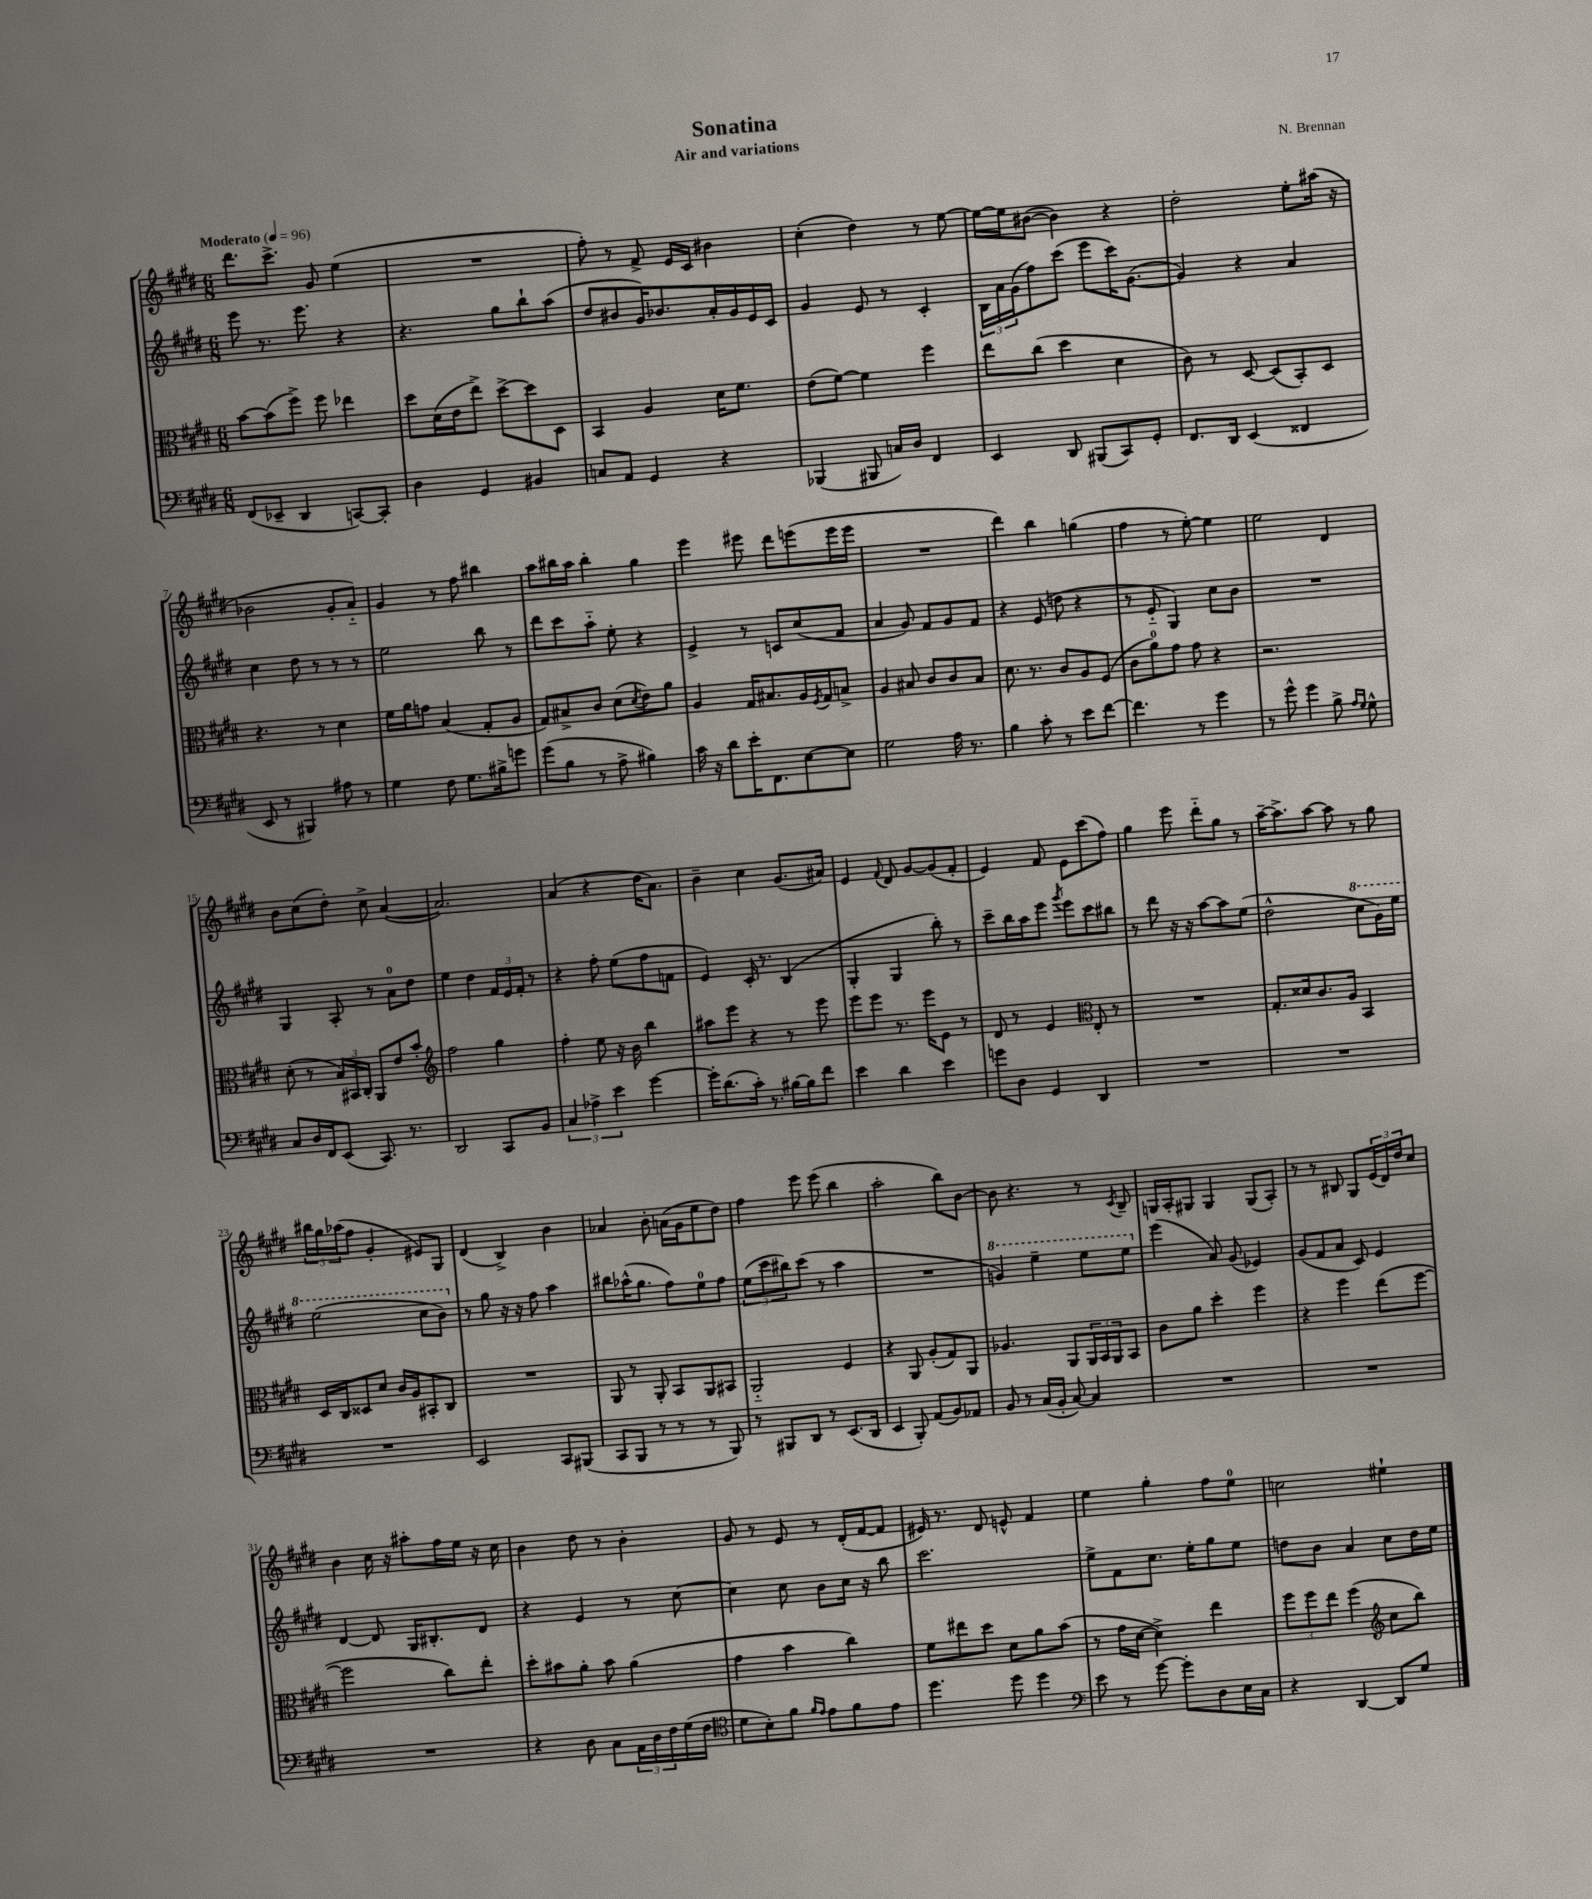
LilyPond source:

\header { title = "Sonatina" composer = "N. Brennan" subtitle = "Air and variations" }
<<
\new StaffGroup <<
\new Staff = "s0" {
    \clef treble \key e \major \numericTimeSignature \time 6/8 \tempo "Moderato" 4 = 96
    dis'''8. cis'''8.-> gis'8 e''4( |
    R2. |
    fis''8-.) r8 fis'8-> e'16 cis'16 bis'4 |
    cis''4-.( dis''4) r8 e''8~ |
    e''16~ e''16 bis'8~( bis'4) r4 |
    dis''2-. e''8-. ais''16( r16 |
    bes'2 gis'8-. a'8-_) |
    gis'4 r8 fis''8 bis''4 |
    a''8 bis''16 a''16 bis''4-. gis''4 |
    e'''4 eis'''8 dis'''8 e'''8( e'''16 e'''16 |
    R2. |
    dis'''4) b''4 g''4( |
    fis''4 r8 e''8~-.) e''4 |
    e''2 dis'4 |
    b'8 cis''8( dis''8-.) cis''8-> a'4~( |
    a'2.) |
    a'4( r4 dis''16 a'8.) |
    b'4-- cis''4 gis'8.( ais'16) |
    e'4 \appoggiatura { fis'8 } dis'8 gis'8~ gis'8( fis'8-. |
    e'4) fis'8 e'8 cis'''8( fis''8) |
    gis''4 e'''8 dis'''8-_ gis''8 r8 |
    a''16~-- a''8.-> a''8~ a''8 r8 gis''8 |
    \tuplet 3/2 { bis''16 gis''16 aes''16( } fis''8 gis'4-. eis'8) gis8 |
    dis'4( b4->) b'4 |
    aes'4 b'8-. a'16( gis'16 e''8 dis''8) |
    fis''4 e'''8 e'''8( b''4 |
    a''2-. b''8) b'8~ |
    b'8 r4. r8 \acciaccatura { cis'8 } b8-- |
    g16 a16-. gis8 gis4 gis8( a8-.) |
    r8 r8 bis8 gis8 \tuplet 3/2 { e'16( dis'16) dis''16 } cis''8 |
    b'4 cis''16 r16 ais''8-. fis''16 e''16 r16 cis''16 |
    b'4 dis''8 r8 b'4-. |
    gis'8 r8 e'8 r8 dis'16-.( fis'16~ fis'8 |
    eis'16) r8. dis'8 e'8-^ fis'4 |
    e''4 gis''4-. fis''8 e''8-0 |
    c''2 eis''4-! \bar "|." |
}
\new Staff = "s1" {
    \clef treble \key e \major \numericTimeSignature \time 6/8
    e'''8 r8. e'''8. r4 |
    r4. gis''8 b''8-! a''8( |
    dis''8 bis'8 gis'16) bes'8. a'16-. gis'16 e'16 cis'16 |
    gis'4 e'8 r8 cis'4-. |
    \tuplet 3/2 { b16 a'16 gis'16( } fis''8) cis'''8( e'''8 cis'''16) gis'8.~( |
    gis'4) r4 a'4 |
    cis''4 dis''8 r8 r8 r8 |
    e''2 b''8 r8 |
    dis'''8 cis'''8 a''8-_ e''8-. r4 |
    e'4-> r8 c'8 cis''8( fis'8 |
    a'4 gis'8) fis'8 gis'8 fis'8 |
    r4 e'8( d''8 r4 |
    r8 e'8-_ gis4) cis''8 b'8 |
    R2. |
    gis4 a8-. r8 a'8-0 dis''8 |
    e''4 dis''4 \tuplet 3/2 { fis'16 e'16 fis'16-. } r8 |
    r4 fis''8-. e''8( fis''8 f'8 |
    e'4) cis'16-. r8. b4( |
    gis4-. gis4 b''8-.) r8 |
    cis'''8-- b''16 a''16 e'''8 \acciaccatura { gis'''8 } e'''8 cis'''8 bis''8 |
    r8 dis'''8 r16 r16 a''8~ a''8 e''8( |
    dis''2-^ \ottava #1 cis'''8 gis''16) e'''16 |
    e'''2( cis'''8 b''8) \ottava #0 |
    r8 gis''8 r16 r16 fis''8 a''4 |
    bis''8 aes''16-^( gis''8. fis''8) e''8-0 fis''8 |
    \tuplet 3/2 { e''8( cis'''8 bis''8) } cis'''8( r8 a''4 |
    R2. |
    \ottava #1 g''4) e'''4-- e'''8 e'''8 \ottava #0 |
    e'''4( a'8) gis'8( ees'4) |
    gis'8( fis'8 a'8 cis'8) e'4 |
    dis'4~ dis'8 gis16 bis8.-. dis'8 |
    r4 e'4 r8 cis''8~ |
    cis''4 cis''8 b'8 cis''16 r16 b''8 |
    cis'''2. |
    e''8-> fis'8 cis''8. e''16-. gis''8 e''8 |
    d''8 b'8 a'4 cis''8 d''16 e''16 \bar "|." |
}
\new Staff = "s2" {
    \clef alto \key e \major \numericTimeSignature \time 6/8
    b'8~ b'8( fis''8->) fis''8 ees''4 |
    dis''8 dis'16( e'16 e''8->) dis''8~-> dis''8 dis8 |
    b,4 a4 dis'16 fis'8. |
    e'8( fis'8~) fis'4 fis''4 |
    e''8 cis''8( dis''4 dis'4 |
    cis'8) r8 dis8~ dis8( b,8-.) dis8 |
    r4. r8 dis'4 |
    fis'16 a'16 g'8 b4( gis8-. a8 |
    gis8) bis8-> cis'8 dis'8( \acciaccatura { dis'8 } e'8) a'8 |
    a4 gis16 bis8. a16 \acciaccatura { fis8 } gis16 b8-> |
    a4 bis8 cis'8 cis'8 bis8 |
    dis'8. r8. cis'8 a8 fis8( |
    cis'8 a'8-0) gis'8 gis'8 r4 |
    r2. |
    dis'8-.( r8 \tuplet 3/2 { b16) bis,16 cis16-. } a,8 e'8 b'8-. |
    \clef treble fis''2 gis''4 |
    fis''4-. e''8 r16 b'16 b''4 |
    ais''8 e'''8 r4 r8 e'''8 |
    e'''8 e'''8 r8. e'''16 e'8 r8 |
    dis'8 r8 e'4 \clef alto e8-. r8 |
    R2. |
    gis8.-. disis'16 cis'8. a16 b,4 |
    dis16 cis16 disis8 dis'8 cis'16 a16 bis,8-. cis8 |
    R2. |
    a,8 r8 a,8-. b,8 a,8 bis,8 |
    a,2-_ fis4 |
    r4 a,8 a8-.( gis8) a,8 |
    aes4. a,8 \tuplet 3/2 { a,16 b,16 a,16 } b,8 |
    cis'8 a'8 dis''4-. fis''4 |
    r4 fis''4 e''8( fis''8~ |
    fis''2 cis''8) e''8-. |
    dis''8-. bis'8 a'8-. bis'8 a'4( |
    gis'4 b'4 cis''4) |
    fis'8 eis''8 dis''8 dis'8 a'8 b'8( |
    r8 gis'16 dis'16~ dis'4->) e''4 |
    \tuplet 3/2 { fis''8 fis''8 e''8 } fis''4( \clef treble cis''8 b''8) \bar "|." |
}
\new Staff = "s3" {
    \clef bass \key e \major \numericTimeSignature \time 6/8
    fis,8( ees,8-- dis,4 c,8~) c,8-. |
    dis4 gis,4 bis,4 |
    c8 a,8 gis,4 r4 |
    bes,,4( bis,,8 c16) dis16 fis,4 |
    e,4 dis,8 bis,,8( cis,8) gis,8-. |
    fis,8. dis,16 e,4( fisis,4 |
    e,8 r8 bis,,4) ais8 r8 |
    gis4 fis8 gis8. bis16-> g'8 |
    gis'8( b8 r8 a8-> bis4) |
    cis'16 r16 dis'8 e'16-. fis,8. e8~ e8 |
    gis2 a16 r8. |
    b4 cis'8-. r8 e'8 fis'8~ |
    fis'4. r8 gis'4 |
    r8 gis'8-^ gis'4 b8-> \grace { a16 gis16 } gis8-^ |
    cis8 dis16 fis,16 e,8( cis,8.) r8. |
    dis,2 cis,8 b,8 |
    \tuplet 3/2 { cis4 aes4-> e'4 } gis'4~ |
    gis'16-. dis'8.( cis'16-.) r8. bis16~ bis16 fis'8 |
    e'4 dis'4 e'4 |
    g'8 dis8 gis,4 dis,4 |
    R2. |
    R2. |
    R2. |
    e,2 cis,8 bis,,8( |
    cis,8 b,,8 r8 r8 r8 b,,8) |
    r8 bis,,8 dis,8 r8 e,8.( dis,16 |
    e,4 b,,8-.) a,8( b,8) aes,8 |
    b,8 r8 cis16( b,16-. cis8~) cis4 |
    R2. |
    R2. |
    R2. |
    r4 dis8 cis8 \tuplet 3/2 { a,16 dis16 fis16 } gis16( fis16 |
    \clef tenor dis'8 b8-.) fis'8 \grace { fis'16 e'16 } e'8 fis'8 e'8 |
    dis''4. dis''8 dis''4 |
    \clef bass e'8 r8 gis'8~ gis'8-. dis8 e16 cis16 |
    r4 dis,4~ dis,8 gis8 \bar "|." |
}
>>
>>
